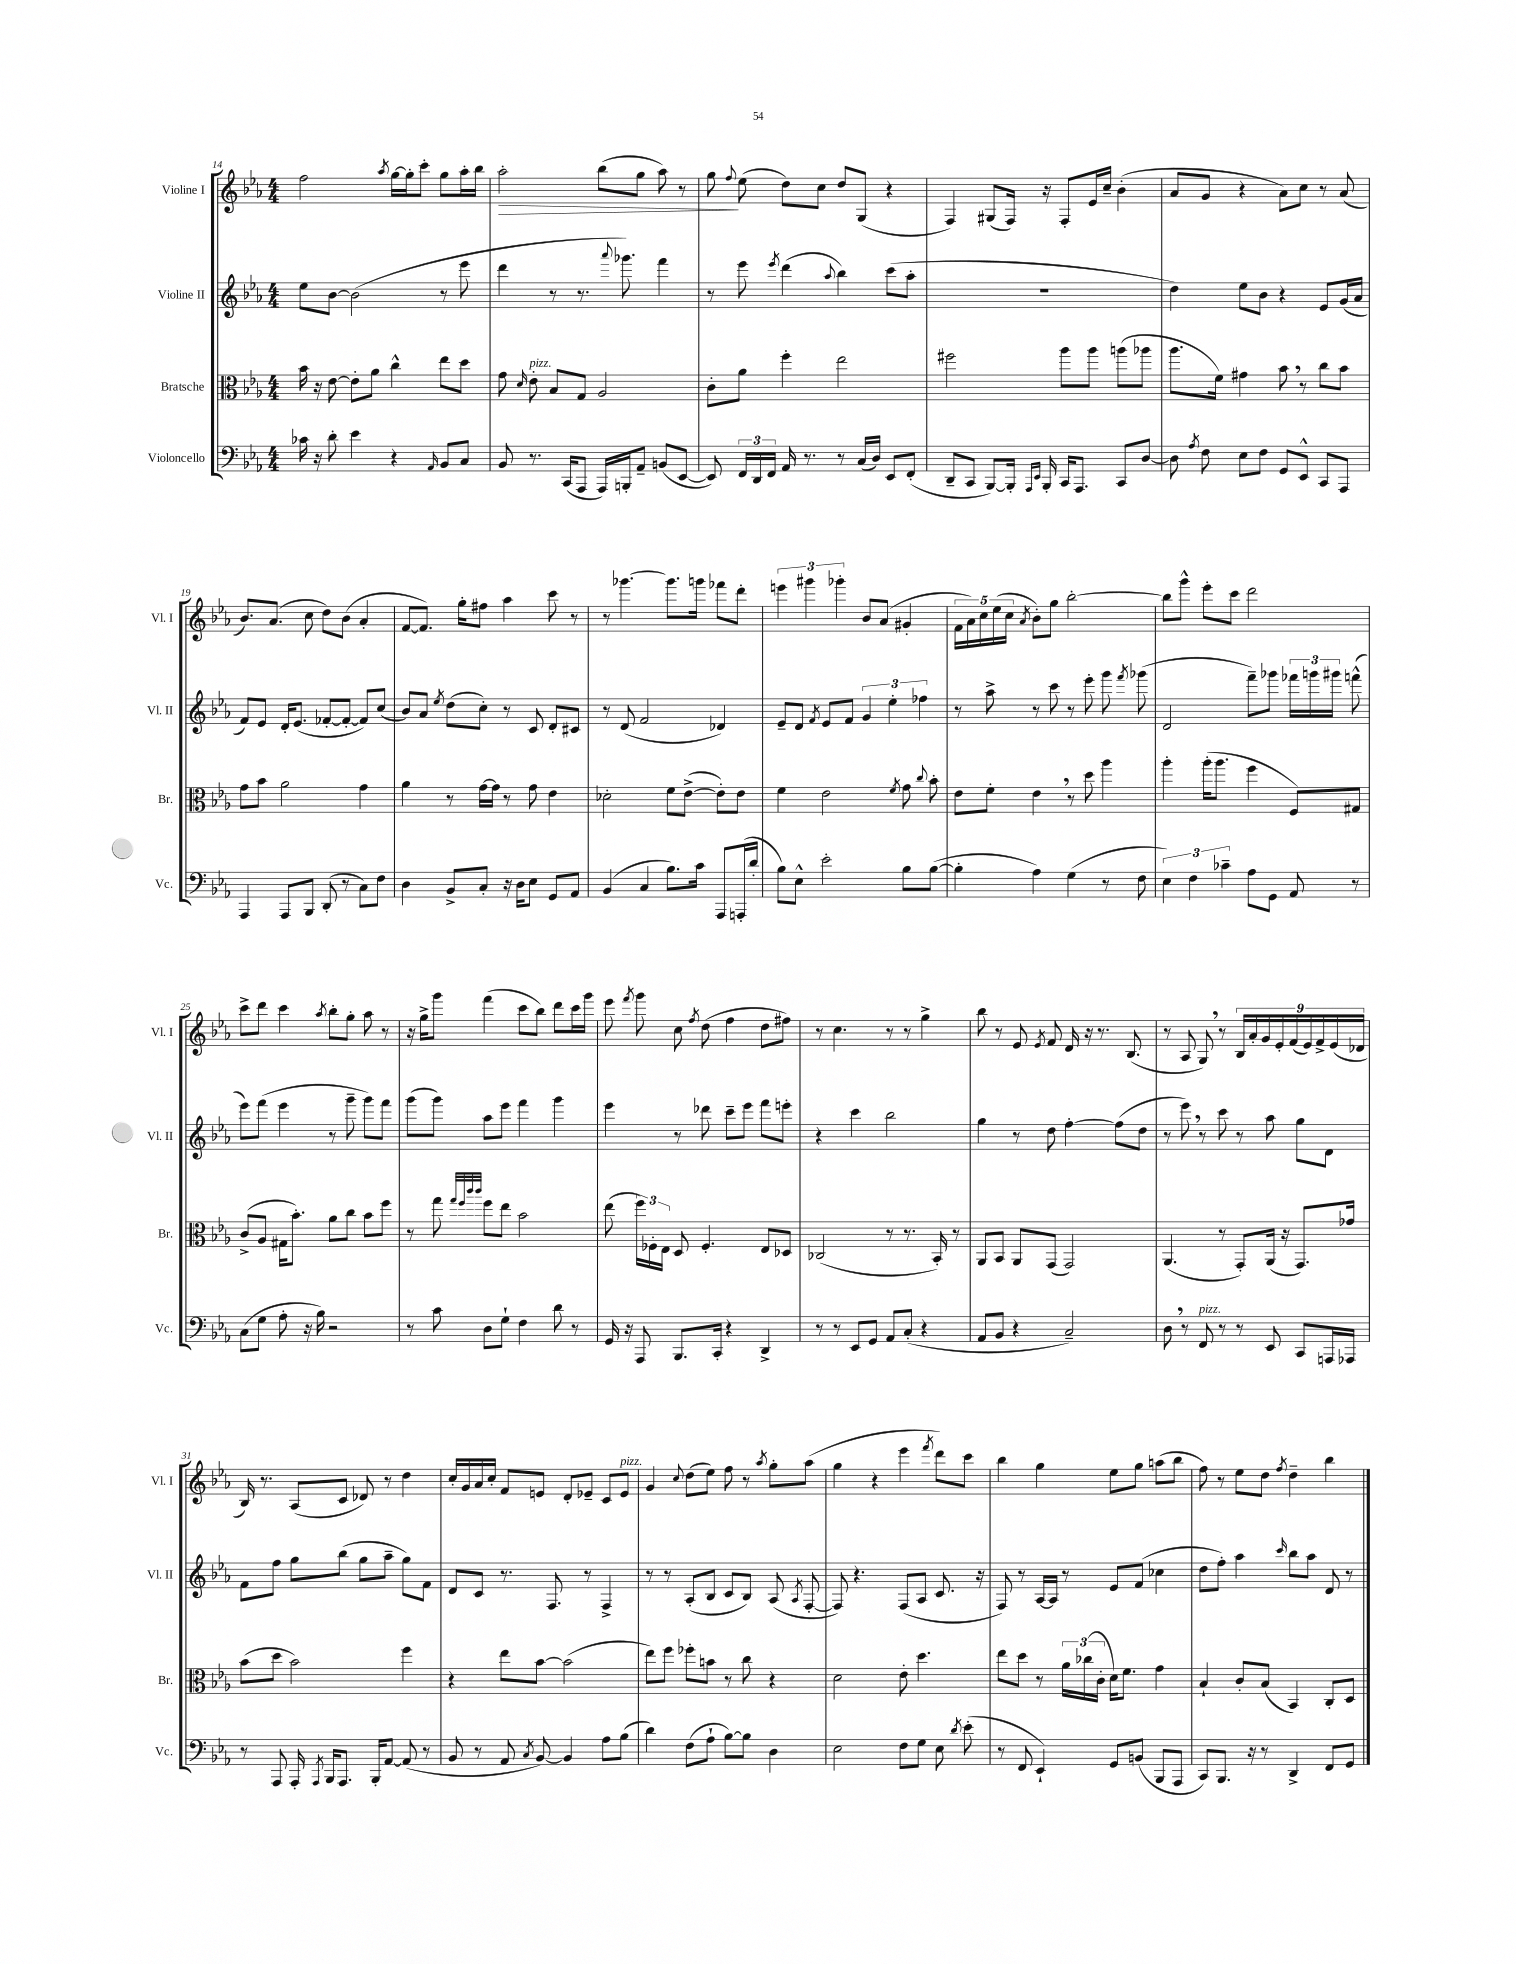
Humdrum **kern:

**kern	**kern	**kern	**kern
*staff4	*staff3	*staff2	*staff1
*clefF4	*clefC3	*clefG2	*clefG2
*k[b-e-a-]	*k[b-e-a-]	*k[b-e-a-]	*k[b-e-a-]
*M4/4	*M4/4	*M4/4	*M4/4
16c-	16b-	8ee-	2ff
16r	16r	.	.
8d'	[8e-	[8b-	.
4e-	8e-']	(2b-]	.
.	8a-	.	.
.	.	.	8qaa-
4r	4cc^^	.	[16gg
.	.	.	16gg']
.	.	.	8ccc'
16qqAA-	.	.	.
8BB-	8ee-	8r	8gg
8C	8dd	8eee-	16aa-'
.	.	.	16bb-
=	=	=	=
8BB-	8g	4ddd	2aa-'
.	16qqd	.	.
8.r	8e-'	.	.
.	8B-	8r	.
(16CC	.	.	.
8AAA-	8G	8.r	.
16AAA-)	2A-	.	(8bb-
.	.	8qqaaa-	.
16BBB'	.	8.ggg-)	.
8AA-~	.	.	8gg
(8BB	.	4fff	8aa-)
[8EE-	.	.	8r
=	=	=	=
8EE-])	8c'	8r	8gg
.	.	.	8qqff
24FF	8a-	8eee-	(8ee-
24DD	.	.	.
24FF	.	.	.
.	.	8qeee-	.
16AA-	4ff'	(4ddd	8dd)
8.r	.	.	.
.	.	.	8cc
.	.	8qqaa-	.
8r	2ee-	4bb-)	8dd
(16C	.	.	(8G
16D)	.	.	.
8EE-	.	(8ccc	4r
(8FF'	.	8aa-'	.
=	=	=	=
8DD~	2ff#	1r	4F)
8CC	.	.	.
[8BBB-)	.	.	(8G#
16BBB-']	.	.	16F)
16qqAAA-	.	.	.
16qqEE-	.	.	.
16BBB-'	.	.	16r
16CC	8aa-	.	8F'
8.AAA-	.	.	.
.	8aa-	.	16e-
.	.	.	16cc~
8CC	(8aa	.	(4b-'
[8D	8aa-	.	.
=	=	=	=
8D]	8.aa-	4dd)	8a-
8qA-	.	.	.
8F	.	.	8g
.	16f)	.	.
8E-	4g#	8ee-	4r
8F	.	8b-	.
8GG	8b-	4r	8a-)
8EE-^^	8r	.	8cc
8CC	8cc	8e-	8r
8AAA-	8b-	(16g	(8a-
.	.	16a-	.
=	=	=	=
4AAA-	8g	8f)	8.b-)
.	8b-	8e-	.
.	.	.	(8.a-
8AAA-	2a-	16d'	.
.	.	(8.e-	.
8BBB-	.	.	8cc
(8DD'	.	[8f-'	8dd)
8r	.	8f-'_	(8b-
8C)	4g	8f-])	4a-'
8F	.	(8cc	.
=	=	=	=
4D	4a-	8b-)	[8f
.	.	8a-	8.f])
.	.	8qee-	.
8BB-^	8r	(8dd	.
.	.	.	16gg'
8C'	[16g	8cc')	8ff#
.	16g]	.	.
16r	8r	8r	4aa-
16D	.	.	.
8E-	8g	8c	.
8GG	4e-	8d'	8ccc
8AA-	.	8c#	8r
=	=	=	=
(4BB-	2d-'	8r	8r
.	.	(8d	[4.ggg-
4C	.	2f	.
8.B-)	8f	.	8.ggg-]
.	([8e-^	.	.
16c	.	.	16ggg
8AAA-	8e-'])	4d-)	8fff-
(16AAA'	8e-	.	8ddd'
16d'	.	.	.
=	=	=	=
8B-)	4f	8e-~	6eee
8E-^^	.	8d	.
.	.	.	6ggg#
.	.	8qf	.
2e-'	2e-	8e-	.
.	.	.	6ggg-'
.	.	8f	.
.	.	6g	8b-
.	.	.	(8a-
.	.	6ee-'	.
.	8qf	.	.
8B-	8g	.	4g#'
.	.	6ff-	.
.	8qqcc	.	.
([8B-	8b-'	.	.
=	=	=	=
4B-']	8e-	8r	20f
.	.	.	20a-)
.	.	.	20cc
.	8f'	8aa-^	.
.	.	.	(20ee-
.	.	.	20cc
.	.	.	8qa-
4A-)	4e-	8r	8b-')
.	.	8ccc	8gg
(4G	8r	8r	[2bb-'
.	8dd	8eee-'	.
8r	4aa-	8ggg	.
.	.	8qfff	.
8F	.	(8ggg-	.
=	=	=	=
6E-)	4aa-'	2d	8bb-]
.	.	.	8ggg^^
6F	.	.	.
.	(16aa-'	.	8eee-'
.	8.aa-	.	.
6c-~	.	.	.
.	.	.	8ccc
8A-	4ff	8fff~)	2ddd
8GG	.	8ggg-	.
8AA-	8F)	24fff-	.
.	.	24ggg	.
.	.	24ggg#	.
8r	8G#	(8fff^^	.
=	=	=	=
(8C	(8c^	8eee-)	8ccc^
8G	8A-	(8fff	8ddd
8A-'	16G#	4eee-	4ccc
.	8.b-')	.	.
16r	.	.	.
16B-)	.	.	.
.	.	.	8qaa-
2r	8a-	8r	8bb-'
.	8cc	8ggg~	8gg'
.	8b-	8ggg)	8aa-
.	8ff	8fff	8r
=	=	=	=
8r	8r	(8ggg	16r
.	.	.	16gg^
8c	8gg	8ggg)	8ggg
.	32qqgg	.	.
.	32qqff	.	.
.	32qqccc	.	.
.	32qqccc	.	.
8D	8ff	8aa-	(4fff
8G`	8ee-	8eee-	.
4F	2b-	4fff	8ccc
.	.	.	8bb-)
8d	.	4ggg	8ddd
8r	.	.	16ccc
.	.	.	16ggg
=	=	=	=
16GG	(8ee-	4eee-	8eee-
16r	.	.	.
.	.	.	8qfff
8AAA-	24ff)	.	8ggg
.	24F-'	.	.
.	24E-	.	.
8.BBB-	8D	8r	8cc
.	.	.	8qff
.	4.F-'	8ddd-	(8dd
16CC'	.	.	.
4r	.	8ccc~	4ff
.	.	8eee-	.
4DD^	8E-	8fff	8dd
.	8D-	8eee'	8ff#)
=	=	=	=
8r	(2C-	4r	8r
8r	.	.	4.cc
8EE-	.	4ccc	.
8GG	.	.	.
8AA-	8r	2bb-	8r
(8C'	8.r	.	8r
4r	.	.	4gg^
.	16BB-')	.	.
.	8r	.	.
=	=	=	=
8AA-	8AA-	4gg	8bb-
8BB-	8BB-	.	8r
4r	8AA-	8r	8e-
.	.	.	8qe-
.	(8GG	8dd	8f
2C~)	2GG)	[4ff'	16d
.	.	.	16r
.	.	.	8.r
.	.	(8ff]	.
.	.	.	(8.B-
.	.	8dd	.
=	=	=	=
8D	(4.AA-	8r	8r
8r	.	8eee-)	8A-
8FF	.	8r	8G)
8r	8r	8ccc	8r
8r	8GG')	8r	18B-
.	.	.	18a-'
.	.	.	18g
8EE-	(16AA-	8aa-	.
.	.	.	18e-'
.	16r	.	.
.	.	.	(18f
8CC	8.GG)	8gg	.
.	.	.	18e-)
.	.	.	18f^
16AAA	.	8d	.
.	.	.	(18e-
16AAA-	16g-	.	.
.	.	.	18d-
=	=	=	=
8r	(8b-	8f	16B-)
.	.	.	8.r
8AAA-	8dd	8ff	.
16AAA-'	2b-)	8gg	(8A-
8qAAA-	.	.	.
16BBB-	.	.	.
8.AAA-	.	(8bb-	8c
.	.	8gg	8d-)
16BBB-'	.	.	.
[8AA-	.	8aa-~	8r
(8AA-]	4ff	8gg)	4dd
8r	.	8f	.
=	=	=	=
8BB-	4r	8d	16cc'
.	.	.	16g
8r	.	8c	16a-
.	.	.	16cc'
8AA-	8ee-	8.r	8f
8qC	.	.	.
[8BB-)	[8b-	.	8e
.	.	8.F	.
4BB-]	(2b-]	.	8d'
.	.	8r	8e-~
8A-	.	4F^	8c
(8B-	.	.	8e-
=	=	=	=
4d)	8ee-)	8r	4g
.	8ff	8r	.
.	.	.	8qqcc
(8F	8ff-'	(8A-'	(8dd
8A-`	8b	8B-	8ee-)
[8B-)	8r	8c	8ff
8B-]	8cc	8B-)	8r
.	.	.	8qaa-
4D	4r	(8A-	8gg'
.	.	8qA-	.
.	.	[8F'	(8aa-
=	=	=	=
2E-	2d	8F])	4gg
.	.	4.r	.
.	.	.	4r
8F	8e-'	(8F	4eee-
8G	4.dd	8A-	.
.	.	.	8qfff
8E-	.	8.c	8ddd)
8qd	.	.	.
(8e-'	.	.	8ccc
.	.	16r	.
=	=	=	=
8r	8ee-	8F)	4bb-
8FF	8dd	8r	.
4EE-`)	8r	[16A-	4gg
.	.	16A-]	.
.	24a-	8r	.
.	(24cc-	.	.
.	24c'	.	.
8GG	16d)	8e-	8ee-
.	8.f	.	.
(8BB	.	(8f	8gg
8BBB-	4g	4cc-	(8aa
8AAA-	.	.	8bb-
=	=	=	=
8CC)	4B-`	8dd	8ff)
8.BBB-	.	8ff')	8r
.	8c'	4aa-	8ee-
16r	.	.	.
8r	(8B-	.	8dd
.	.	16qqccc	8qff
4DD^	4BB-)	8bb-	4dd~
.	.	8aa-	.
8FF	8C'	8d	4bb-
8GG	8D	8r	.
==	==	==	==
*-	*-	*-	*-
